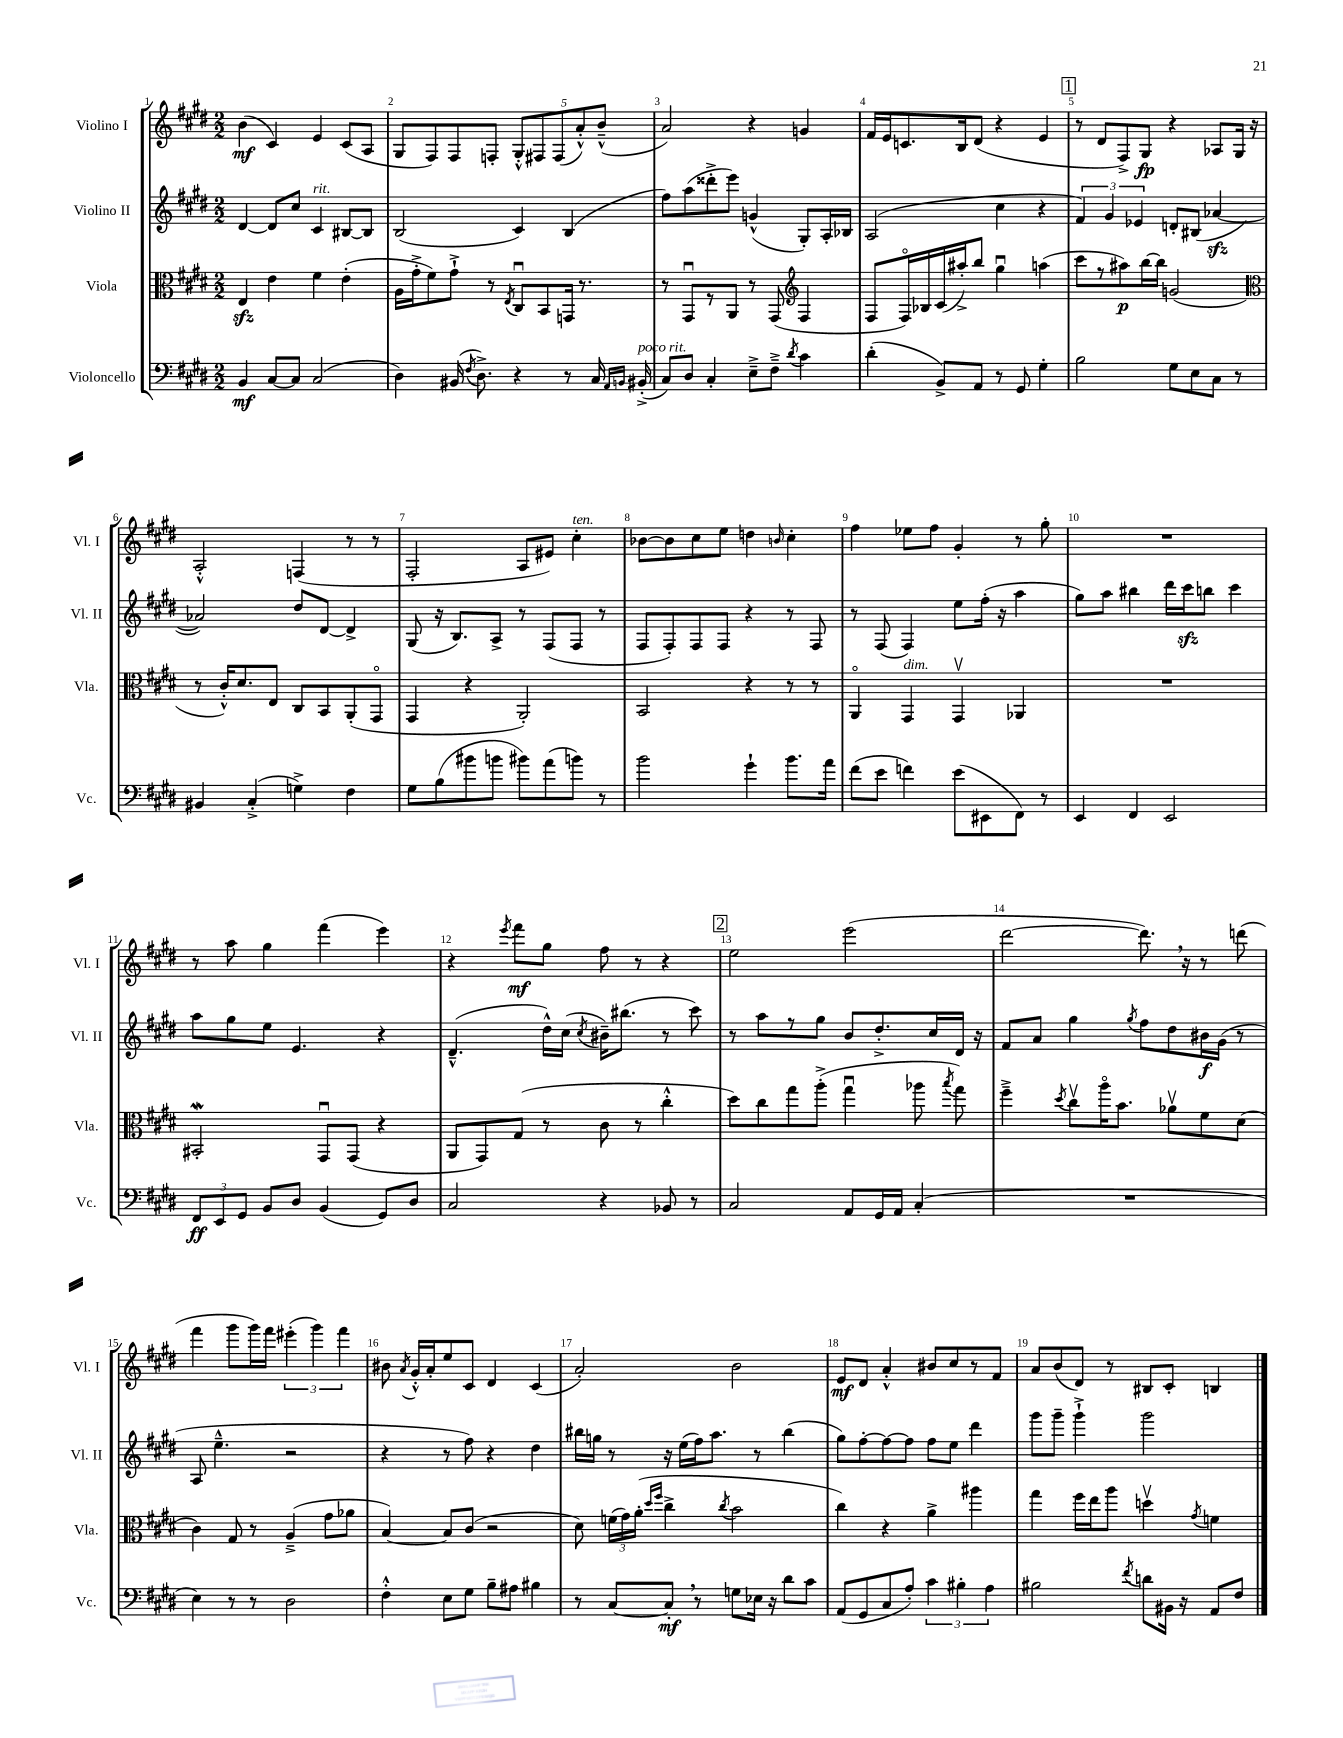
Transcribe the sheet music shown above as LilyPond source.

<<
\new StaffGroup <<
\new Staff = "s0" \with { instrumentName = "Violino I" shortInstrumentName = "Vl. I" } {
    \clef treble \key e \major \numericTimeSignature \time 2/2
    \autoBeamOff b'4\mf( cis'4) e'4 cis'8[( a8] |
    gis8[ fis8) fis8 f8]-. \tuplet 5/4 { gis8[-.-^ fis8 fis8( a'8-.-^) b'8]---^( } |
    a'2) r4 g'4 |
    fis'16[ e'16 c'8. b16 dis'8]( r4 e'4 |
    \mark \markup { \box "1" } r8 dis'8[ fis8->) gis8]\fp r4 aes8[ gis16] r16 |
    a2-.-^ f4( r8 r8 |
    fis2-. a8[ eis'8]) cis''4-.^\markup { \italic "ten." } |
    bes'8[~ bes'8 cis''8 e''8] d''4 \grace { b'16 } cis''4-. |
    fis''4 ees''8[ fis''8] gis'4-. r8 gis''8-. |
    R1 |
    r8 a''8 gis''4 fis'''4( e'''4) |
    r4 \acciaccatura { e'''8 } fis'''8[\mf gis''8] fis''8 r8 r4 |
    \mark \markup { \box "2" } e''2 e'''2( |
    dis'''2~ dis'''8.) \breathe r16 r8 d'''8( |
    fis'''4 gis'''8[ gis'''16) fis'''16] \tuplet 3/2 { eis'''4-.( gis'''4) fis'''4 } |
    bis'8 \acciaccatura { a'8 } gis'16[-.-^ a'16-. e''8 cis'8] dis'4 cis'4( |
    a'2-.) b'2 |
    e'8[\mf dis'8] a'4-.-^ bis'8[ cis''8 r8 fis'8] |
    a'8[ b'8( dis'8]) r8 bis8[ cis'8]-. b4 \bar "|." |
}
\new Staff = "s1" \with { instrumentName = "Violino II" shortInstrumentName = "Vl. II" } {
    \clef treble \key e \major \numericTimeSignature \time 2/2
    \autoBeamOff dis'4~ dis'8[ cis''8] cis'4^\markup { \italic "rit." } bis8[~ bis8] |
    b2( cis'4) b4( |
    fis''8[) a''8( disis'''8-.-> e'''8]) g'4-^( gis8[-.) a16-. bes16] |
    a2( cis''4 r4 |
    \mark \markup { \box "1" } \tuplet 3/2 { fis'4) gis'4 ees'4 } d'8[-. bis8]( aes'4~\sfz |
    aes'2) dis''8[ dis'8]~ dis'4-> |
    gis8( r16 b8.[) a8]-> r8 fis8[( fis8] r8 |
    fis8[ fis8-.) fis8 fis8] r4 r8 fis8 |
    r8 fis8( fis4) e''8[ fis''16]-.( r16 a''4 |
    gis''8[) a''8] bis''4 dis'''16[ cis'''16\sfz b''8] cis'''4 |
    a''8[ gis''8 e''8] e'4. r4 |
    dis'4.---^( dis''16[-^) cis''16]( \acciaccatura { cis''8 } bis'16[--) bis''8.]( r8 cis'''8) |
    \mark \markup { \box "2" } r8 a''8[ r8 gis''8] b'8[ dis''8.-.-> cis''16 dis'16] r16 |
    fis'8[ a'8] gis''4 \acciaccatura { gis''8 } fis''8[ dis''8 bis'16\f gis'16]( r8 |
    a8 e''4.---^ r2 |
    r4 r8 fis''8) r4 dis''4 |
    bis''16[ g''16] r8 r16 e''16[( fis''16) a''8.] r8 bis''4( |
    gis''8[) fis''8~-. fis''8~ fis''8] fis''8[ e''8] dis'''4 |
    gis'''8[ gis'''8]-- gis'''4-!-> gis'''2 \bar "|." |
}
\new Staff = "s2" \with { instrumentName = "Viola" shortInstrumentName = "Vla." } {
    \clef alto \key e \major \numericTimeSignature \time 2/2
    \autoBeamOff e4\sfz e'4 fis'4 e'4-.( |
    a16[ gis'16-.-> fis'8) gis'8]-!-> r8 \acciaccatura { e8 } cis8[\downbow b,8 g,16] r8. |
    r8 gis,8[\downbow r8 a,8] r8 gis,8( \clef treble fis4 |
    fis8[ fis16\flageolet) bes16 cis'16( ais''16-.->) b''8] gis''4\downbow a''4( |
    \mark \markup { \box "1" } cis'''8[ r8 ais''8\p) b''16~ b''16] g'2( |
    \clef alto r8 cis'16[-.-^) dis'8. e8] cis8[ b,8 a,8-.( gis,8]\flageolet |
    gis,4 r4 a,2-.) |
    b,2 r4 r8 r8 |
    a,4\flageolet gis,4^\markup { \italic "dim." } gis,4\upbow aes,4 |
    R1 |
    bis,2-.\mordent gis,8[\downbow gis,8]( r4 |
    a,8[ gis,8) gis8]( r8 cis'8 r8 cis''4-.-^ |
    \mark \markup { \box "2" } dis''8[) cis''8 gis''8 a''8]-.->( gis''4\downbow aes''8 \acciaccatura { b''8 } gis''8) |
    fis''4---> \acciaccatura { dis''8 } cis''8[\upbow a''16\flageolet b'8.] aes'8[\upbow fis'8 dis'8]( |
    cis'4) gis8 r8 a4--->( gis'8[ aes'8] |
    b4~) b8[ cis'8]( r2 |
    dis'8) \tuplet 3/2 { f'16[( gis'16) a'16]-.( } \grace { dis''16[ fis''16] } cis''4-> \acciaccatura { cis''8 } b'2 |
    cis''4) r4 a'4-> ais''4 |
    gis''4 fis''16[ e''16 a''8] d''4\upbow \acciaccatura { gis'8 } f'4 \bar "|." |
}
\new Staff = "s3" \with { instrumentName = "Violoncello" shortInstrumentName = "Vc." } {
    \clef bass \key e \major \numericTimeSignature \time 2/2
    \autoBeamOff b,4\mf cis8[~ cis8] cis2( |
    dis4) bis,16( \acciaccatura { fis8 } dis8.->) r4 r8 cis16 \grace { a,16[ b,16] } bis,16-.->^\markup { \italic "poco rit." }( |
    cis8[) dis8] cis4-. e8[---> fis8]---> \acciaccatura { dis'8 } cis'4 |
    dis'4-.( b,8[->) a,8] r8 gis,8 gis4-. |
    \mark \markup { \box "1" } b2 gis8[ e8 cis8] r8 |
    bis,4 cis4-.->( g4->) fis4 |
    gis8[ b8( bis'8 b'8] bis'8[) a'8( b'8]) r8 |
    b'2 gis'4-! b'8.[ a'16] |
    fis'8[( e'8] f'4) e'8[( eis,8 fis,8]) r8 |
    e,4 fis,4 e,2 |
    \tuplet 3/2 { fis,8[\ff e,8 gis,8] } b,8[ dis8] b,4( gis,8[) dis8] |
    cis2 r4 bes,8 r8 |
    \mark \markup { \box "2" } cis2 a,8[ gis,16 a,16] cis4-.( |
    R1 |
    e4) r8 r8 dis2 |
    fis4-.-^ e8[ gis8] b8[-- ais8] bis4 |
    r8 cis8[~ cis8]-.\mf \breathe r8 g8[ ees16] r16 dis'8[ cis'8] |
    a,8[( gis,8 cis8 a8]-.) \tuplet 3/2 { cis'4 bis4-. a4 } |
    bis2 \acciaccatura { fis'8 } d'8[ bis,16] r16 a,8[ fis8] \bar "|." |
}
>>
>>
\layout { \context { \Score \override BarNumber.break-visibility = ##(#f #t #t) barNumberVisibility = #all-bar-numbers-visible } }
